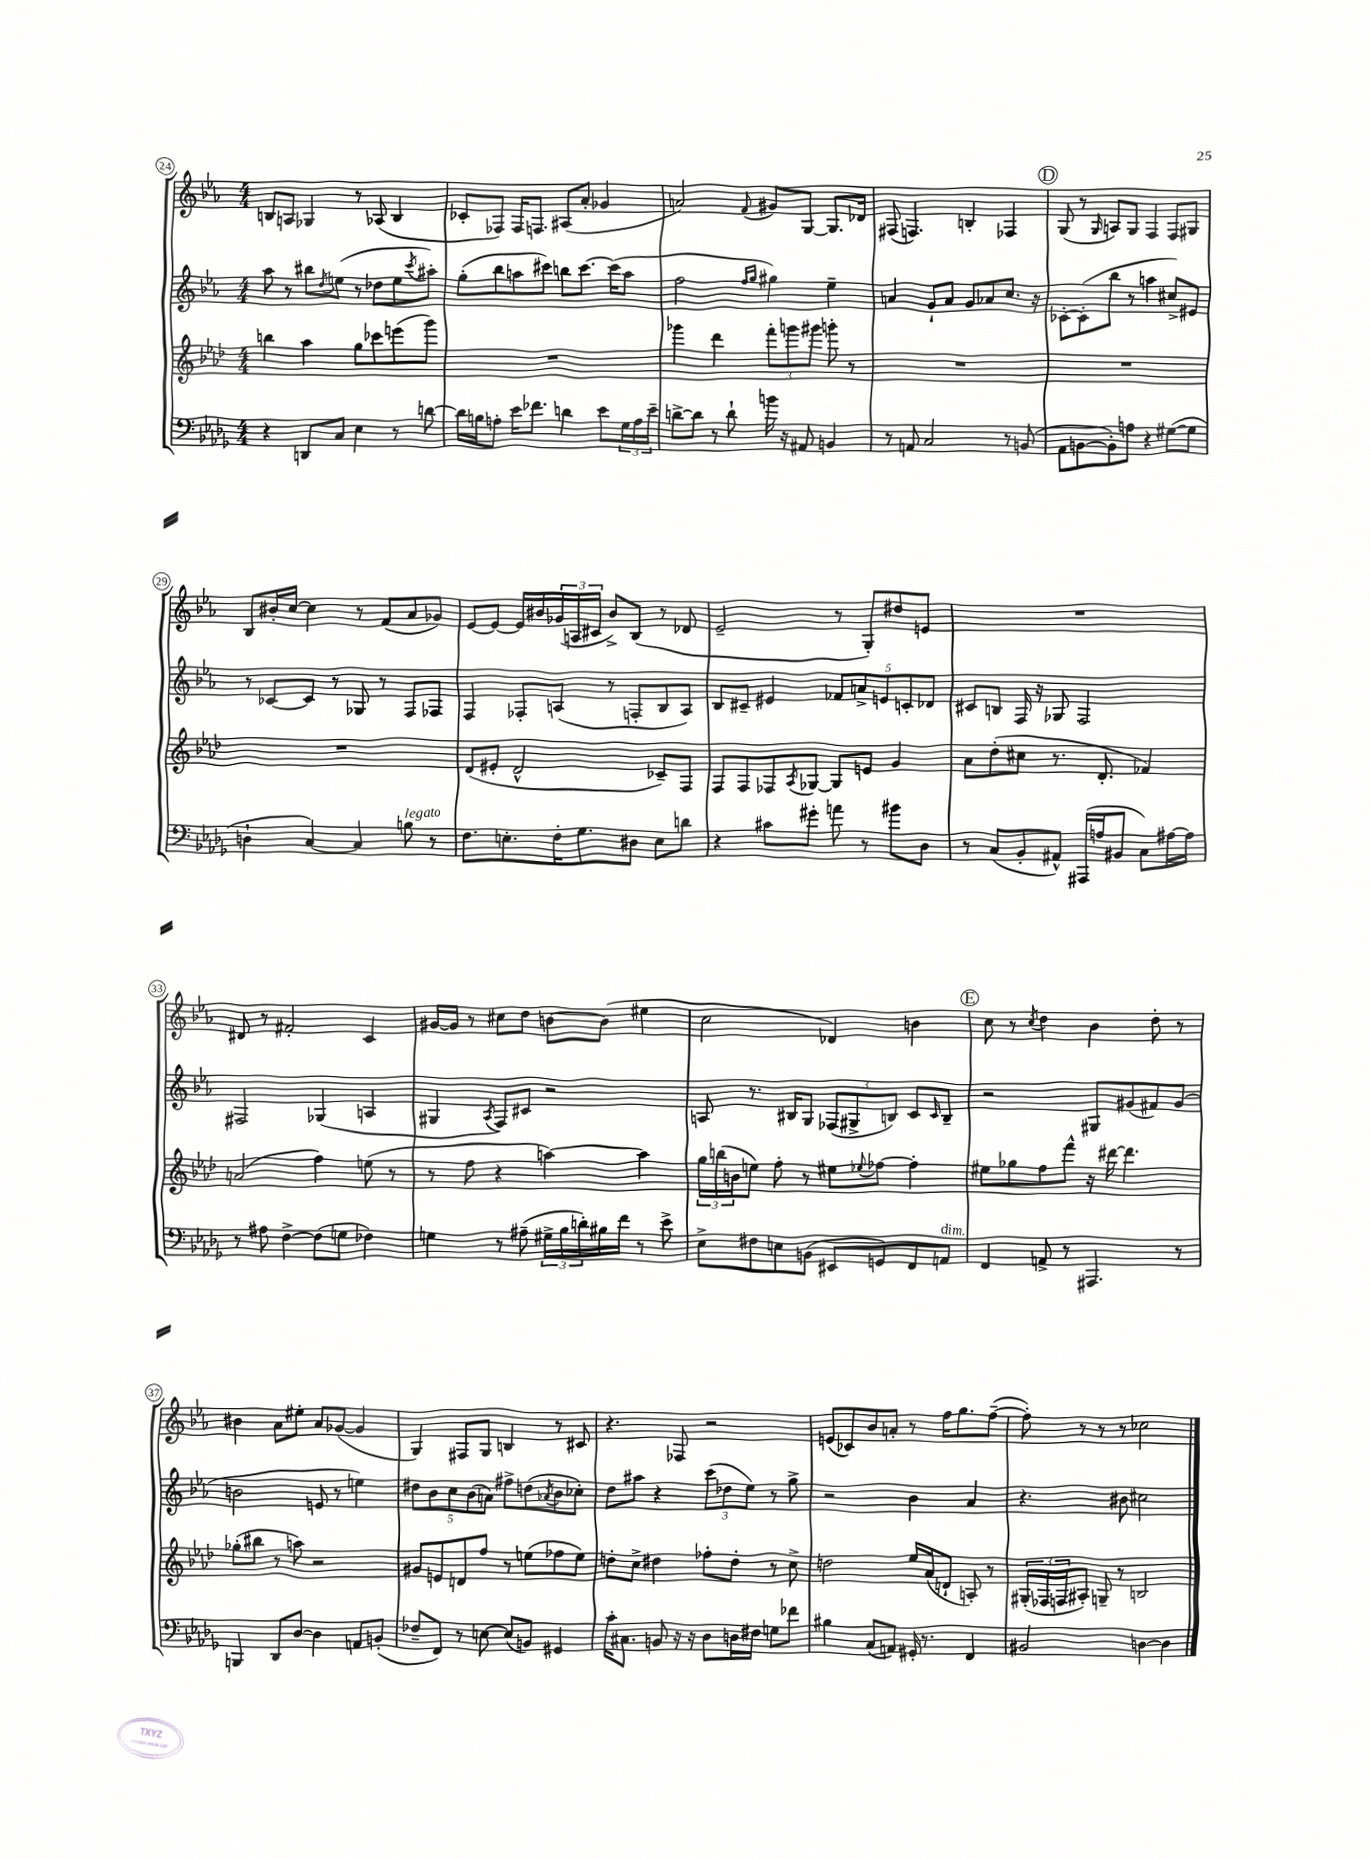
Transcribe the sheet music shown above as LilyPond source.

<<
\new StaffGroup <<
\new Staff = "s0" {
    \clef treble \key ees \major \numericTimeSignature \time 4/4
    b8 a8 ges4 r8 aes8( b4 |
    ces'8-. fes8) fes16 f8. ais8( aes'8-. ges'4 |
    a'2) \appoggiatura { f'8 } gis'8 g8~ g8. des'16 |
    fis8( f4.) b4-. fes4 |
    \mark \markup { \circle "D" } g8( r8 \grace { g16 } a8) g8 f4 f8 gis8 |
    bes8 bis'16-. c''16~ c''4 r8 f'8( aes'8 ges'8) |
    ees'8~ ees'8~ ees'16 bis'16 \tuplet 3/2 { ges'16( a16 cis'16 } bis'8->) bes8( r8 des'8 |
    ees'2-- r8 g8-.) dis''8 e'8 |
    R1 |
    dis'8 r8 fis'2-. c'4 |
    gis'16~ gis'16 r8 cis''8 d''8 b'8~ b'8( eis''4 |
    c''2 des'4) b'4 |
    \mark \markup { \circle "E" } c''8 r8 \acciaccatura { c''8 } d''4 bes'4 d''8-. r8 |
    bis'4 aes'8 eis''8-. aes'8 ges'8~( ges'4 |
    g4) fis8 g8 b4 r8 cis'8 |
    r4. fes8 r2 |
    e'8( ces'8) bes'8 a'8-. r8 f''16 g''8. f''8~--( |
    f''8-.) r8 r8 r8 ces''2 \bar "|." |
}
\new Staff = "s1" {
    \clef treble \key ees \major \numericTimeSignature \time 4/4
    aes''8 r8 bis''8 \acciaccatura { d''8 } e''8( r8 des''8 e''8 \acciaccatura { c'''8 } ais''8-.) |
    g''8-.( bes''8 a''8 cis'''8) b''8 cis'''8.~ cis'''16( a''8 |
    f''2 \grace { f''16 g''16 } gis''4) ees''4-- |
    a'4 g'8-! a'8 g'8 aes'8 c''8. r16 |
    \mark \markup { \circle "D" } ces'8~-. ces'8-.( bes''8 r8 a''4 cis''8->) eis'8 |
    r8 ces'8~ ces'8 r8 ges8 r8 f8 fes8 |
    f4 fes8-. a8( r8 f8-. bes8 a8) |
    bes8 cis'8-- eis'4 \tuplet 5/4 { fes'8 a'8-> e'8 c'8-. des'8 } |
    cis'8 b8 f16 r16 ges8 f2 |
    fis2 ges4( a4 |
    gis4 \acciaccatura { aes8 } f8) cis'8 r2 |
    a8 r8. bis16 g8 \tuplet 3/2 { fes8( gis8-> b8) } c'8 \grace { c'16 } b8-- |
    \mark \markup { \circle "E" } r2 gis8 gis'8( fis'8) gis'8( |
    b'2 e'8 r8 e''4) |
    \tuplet 5/4 { dis''8 bes'8 c''8 bes'8( a'8) } fis''8-> d''8( \acciaccatura { aes'8 } bes'8 ces''8-.) |
    d''8 ais''8 r4 \tuplet 3/2 { c'''8( des''8 ees''8) } r8 g''8-> |
    r2 bes'4 aes'4 |
    r4. bis'8 cis''2 \bar "|." |
}
\new Staff = "s2" {
    \clef treble \key aes \major \numericTimeSignature \time 4/4
    b''4 aes''4 g''8 ces'''8 e'''8( g'''8) |
    R1 |
    ges'''4 des'''4 \tuplet 3/2 { f'''8-. g'''8 gis'''8 } g'''8-. r8 |
    R1 |
    \mark \markup { \circle "D" } R1 |
    R1 |
    des'8( eis'8-. des'2-^ ces'8--) f8 |
    f8 f8 fes8 \acciaccatura { aes8 } ges8~ ges8 e'8 g'4 |
    aes'8 des''8-.( cis''8 r8. des'8.-. fes'4) |
    a'2( f''4) e''8( r8 |
    r8 f''8 r4 a''4~) a''4 |
    \tuplet 3/2 { g''16 b''16( b'16 } e''8) f''8-. r8 eis''8 \appoggiatura { ees''8 } fes''8~ fes''4-. |
    \mark \markup { \circle "E" } eis''8 ges''8 f''8 f'''8-^ r16 dis'''16~ dis'''4. |
    ges''8-.( bis''8 r8 a''8) r2 |
    gis'8 e'8 d'8 f''8 r8 e''8( fes''8 e''8) |
    d''8-. c''8-> dis''4 fes''8-. dis''8-. r8 c''8-> |
    d''2 ees''16 aes'16( d'8-! a8-.) r8 |
    \tuplet 3/2 { gis16-.( fes16 f16 } ais8-.) g8-- r8 b2 \bar "|." |
}
\new Staff = "s3" {
    \clef bass \key des \major \numericTimeSignature \time 4/4
    r4 d,8 c8 ees4 r8 d'8~ |
    d'16 b16 a8-. ees'16 fes'8. d'4 ees'8 \tuplet 3/2 { ges16 a16 ees'16-- } |
    d'8~-> d'8 r8 d'8-! b'16 r16 ais,8 b,4 |
    r8 a,8 c2 r8 b,8( |
    \mark \markup { \circle "D" } aes,8 b,8~ b,8-.) a8 r4 gis8~( gis8 |
    d4-! c4~) c4 b8^\markup { \italic "legato" } r8 |
    f8. e8.-. f16-. ges8. dis8 e8 d'8 |
    r4 cis'8 gis'8-. a'8 r8 bis'8 des8 |
    r8 c8( bes,8-. ais,8-^) ais,,16( a16 bis,8 c8) ais16~ ais16 |
    r8 ais8 f4~-> f8( g8 fes4) |
    g4 r8 ais8--( \tuplet 3/2 { gis16-> bes16 d'16-.) } bis16 f'16 r8 ees'8-> |
    ees8-> fis8 e8 b,8( eis,8 g,8) f,8 a,8^\markup { \italic "dim." } |
    \mark \markup { \circle "E" } f,4 a,8-> r8 ais,,4. r8 |
    b,,4 des,8 des8~ des4 a,8 b,8-.( |
    fes8-- f,8) r8 e8~ e8( b,8) gis,4 |
    c'16-. cis8. b,8 r16 r16 des8 d16 fis16 g8 fes'8 |
    bis4 c8( a,8) gis,16-. r8. f,4 |
    bis,2 d4~ d4 \bar "|." |
}
>>
>>
\layout { \context { \Score currentBarNumber = #24 \override BarNumber.stencil = #(make-stencil-circler 0.1 0.3 ly:text-interface::print) } }
